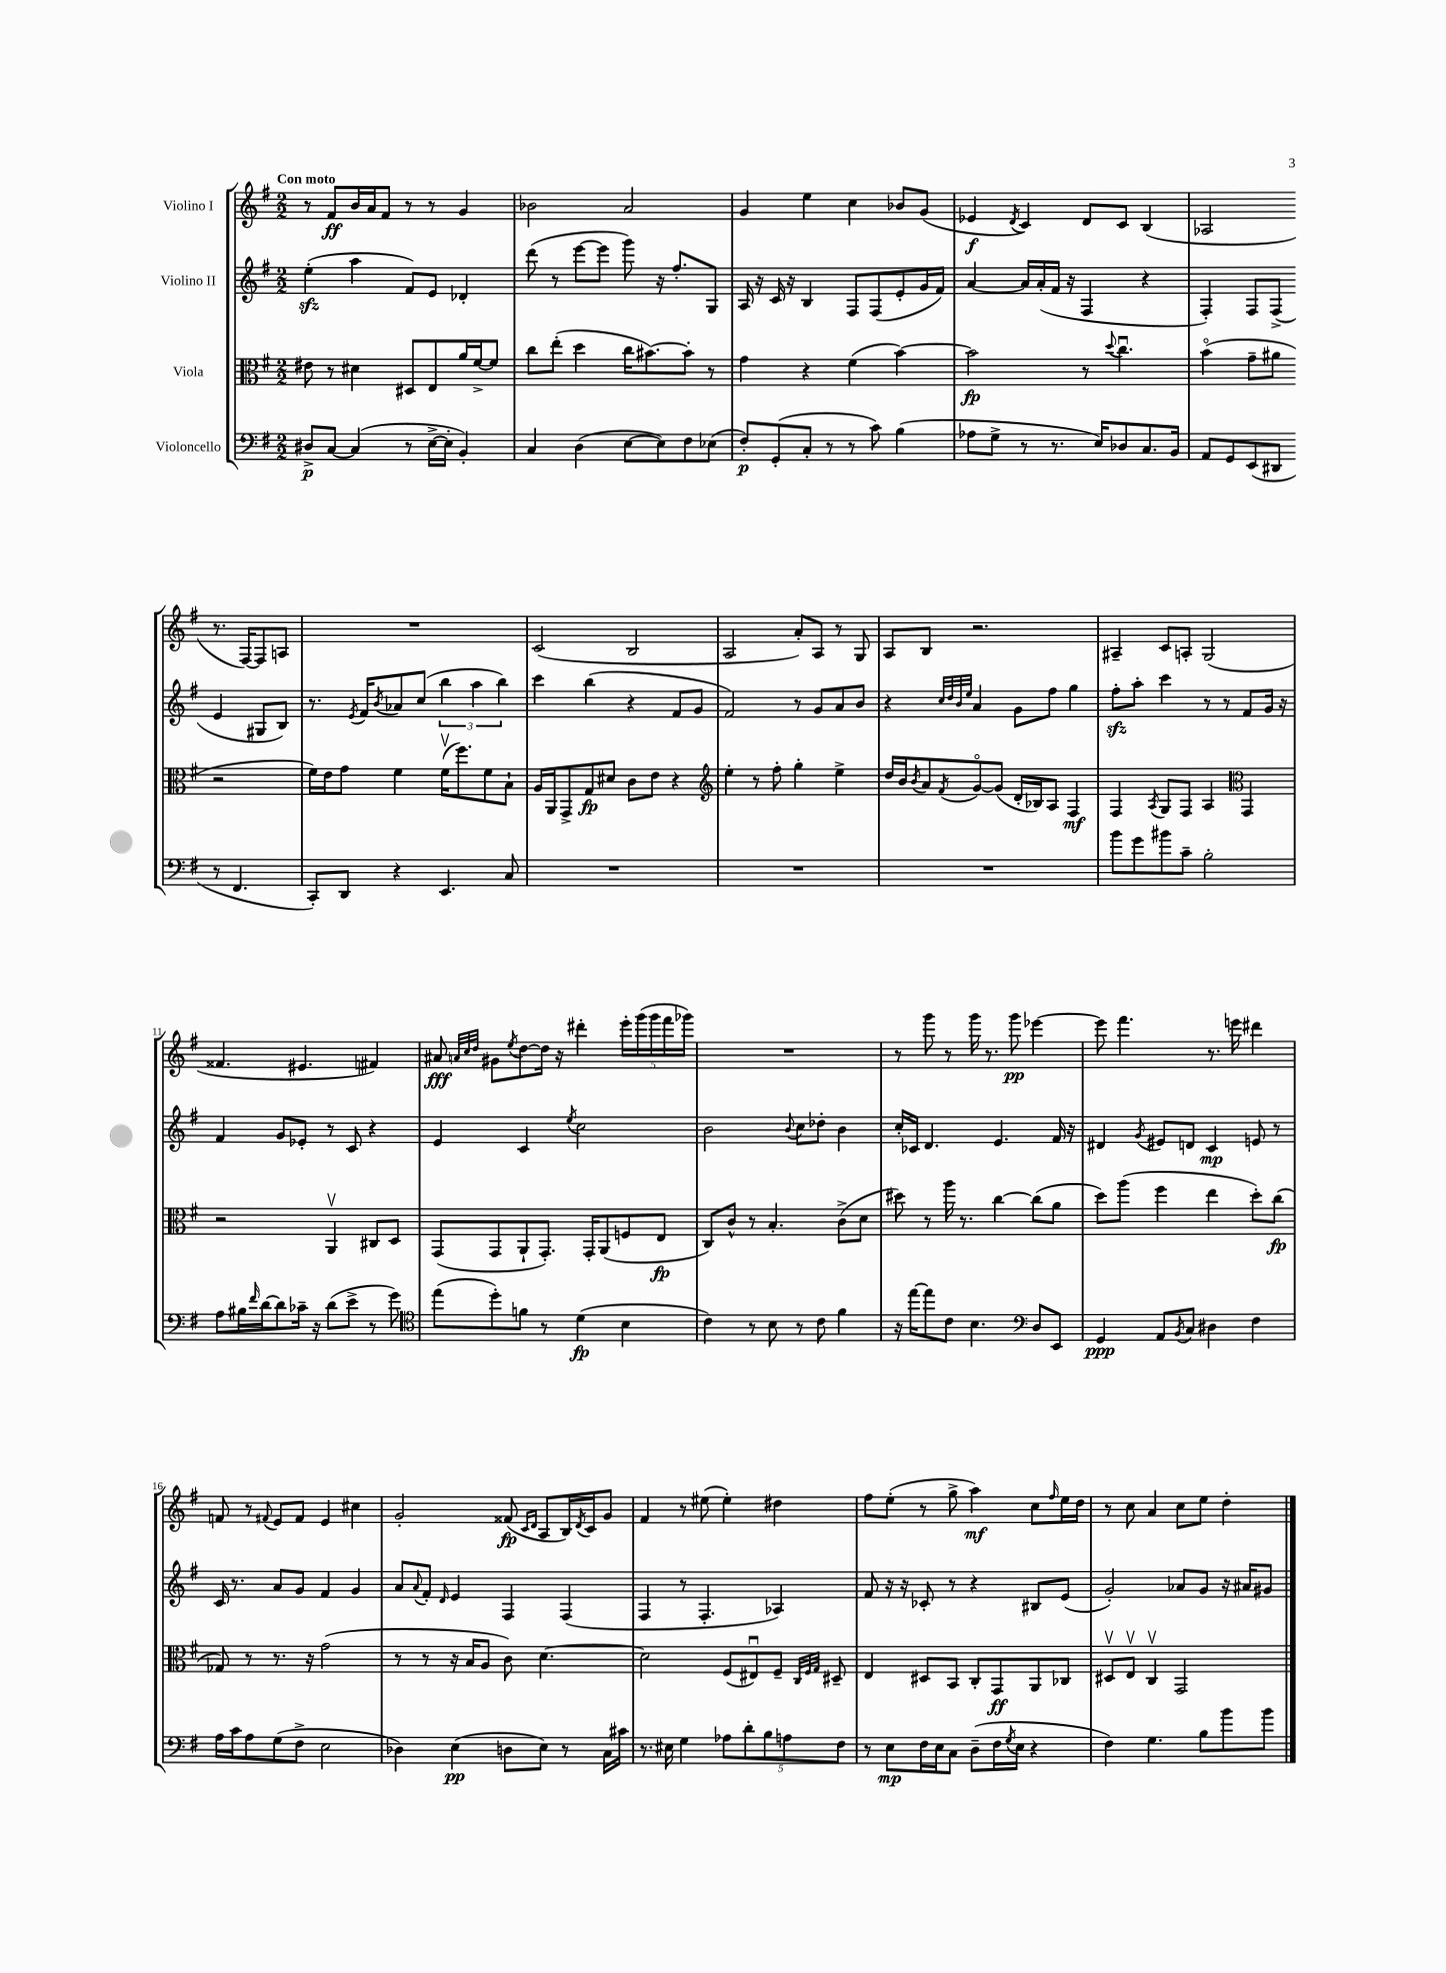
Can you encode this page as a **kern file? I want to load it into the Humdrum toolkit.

**kern	**kern	**kern	**kern
*staff4	*staff3	*staff2	*staff1
*clefF4	*clefC3	*clefG2	*clefG2
*k[f#]	*k[f#]	*k[f#]	*k[f#]
*M2/2	*M2/2	*M2/2	*M2/2
8D#^	8e#	(4ee'	8r
[8C	8r	.	8f#
(4C]	4d#	4aa	16b
.	.	.	16a
.	.	.	8f#
8r	8D#	8f#)	8r
[16E^	8E	8e	8r
16E']	.	.	.
4BB')	16a	4d-'	4g
.	[16f#^	.	.
.	8f#]	.	.
=	=	=	=
4C	8cc	(8ddd	2b-
.	(8ee'	8r	.
(4D	4dd	[8eee	.
.	.	8eee]	.
[8E	16cc	8ggg)	2a
.	[8.b#)	.	.
8E])	.	16r	.
.	.	8.ff#'	.
8F#	8b#']	.	.
(8E-	8r	8G	.
=	=	=	=
8F#')	4g	16A	4g
.	.	16r	.
(8GG'	.	16c	.
.	.	16r	.
8C'	4r	4B	4ee
8r	.	.	.
8r	(4f#	8F#	4cc
8c)	.	(8F#	.
(4B	[4b)	8e'	8b-
.	.	16g	(8g
.	.	16f#)	.
=	=	=	=
8A-	2b]	[4a	4e-
8G^	.	.	.
.	.	.	8qd
8r	.	16a]	4c)
.	.	(16a'	.
8.r	.	16f#	.
.	.	16r	.
.	8r	4F#	8d
16E)	.	.	.
.	8qqdd	.	.
8D-	4.ccu	.	8c
8.C	.	4r	(4B
16BB	.	.	.
=	=	=	=
8AA	(4bo	4F#')	2A-
8GG	.	.	.
(8EE	8g~	8F#	.
8DD#	8a#	(8F#^	.
8r	2r	4e	8.r
4.FF#	.	.	.
.	.	.	[16F#)
.	.	8G#	8F#]
.	.	8B)	8A
=	=	=	=
8CC')	16f#)	8.r	1r
.	16e	.	.
8DD	8g	.	.
.	.	8qe	.
.	.	16f#	.
.	.	8qb	.
4r	4f#	8a-	.
.	.	(8cc	.
4.EE	(16f#v	6bb	.
.	8.ff#)	.	.
.	.	6aa	.
.	8f#	.	.
.	.	6bb)	.
8C	8B`	.	.
=	=	=	=
1r	16A	4ccc	(2c
.	16AA	.	.
.	8GG^	.	.
.	8G	(4bb	.
.	8d#	.	.
.	8c	4r	2B
.	8e	.	.
.	4r	8f#	.
.	.	8g	.
=	=	=	=
*	*clefG2	*	*
1r	4ee'	2f#)	2A
.	8r	.	.
.	8ff#'	.	.
.	4gg'	8r	8a')
.	.	8g	8A
.	4ee^	8a	8r
.	.	8b	8G
=	=	=	=
1r	16dd	4r	8A
.	16b	.	.
.	8qb	.	.
.	8a	.	8B
.	.	32qqcc	.
.	.	32qqdd	.
.	.	32qqb	.
.	8qf#	32qqee	.
.	[8go	4a	2.r
.	(8g]	.	.
.	16d'	8g	.
.	16B-)	.	.
.	8A	8ff#	.
.	4F#	4gg	.
=	=	=	=
8b	4F#	8ff#'	4A#~
8g	.	8aa'	.
.	8qA	.	.
8b#	8G	4ccc	8c
8c~	8F#	.	8A'
2B'	4A	8r	(2G
.	.	8r	.
*	*clefC3	*	*
.	4GG	8f#	.
.	.	16g	.
.	.	16r	.
=	=	=	=
8A	2r	4f#	4.f##
16B#	.	.	.
16qqf#	.	.	.
[16d	.	.	.
8d]	.	8g	.
16c-~	.	8e-'	4.e#
16r	.	.	.
(8d	4AAv	8r	.
8e^	.	8c	.
8r	8C#	4r	4f#)
8g)	8D	.	.
=	=	=	=
*clefC4	*	*	*
(8ee	(8GG	4e	8a#
.	.	.	32qqa
.	.	.	32qqcc
.	.	.	32qqdd
8dd')	8GG	.	8g#
.	.	.	8qee
8f	8AA`	4c	[8dd
8r	8.GG')	.	16dd]
.	.	.	16r
.	.	8qee	.
(4d	.	2cc	4ddd#'
.	16GG'	.	.
.	(8AA	.	.
4B	8F	.	20eee'
.	.	.	(20ggg
.	.	.	20ggg
.	8E	.	.
.	.	.	20fff#
.	.	.	20ggg-)
=	=	=	=
4c)	8C)	2b	1r
.	8c^^	.	.
8r	8r	.	.
8B	4.B'	.	.
.	.	8qqb	.
8r	.	8cc	.
8c	.	8dd-'	.
4f#	(8c^	4b	.
.	8d	.	.
=	=	=	=
16r	8dd#)	16cc'	8r
[16ee	.	16c-	.
8ee]	8r	4.d	8ggg
8c	16aa	.	8r
.	8.r	.	.
4.B	.	.	16ggg
.	.	.	8.r
.	[4cc	4.e	.
.	.	.	8ggg
*clefF4	*	*	*
8D	(8cc]	.	[4eee-
8EE	8a	16f#	.
.	.	16r	.
=	=	=	=
4GG	8dd)	4d#	8eee-]
.	(8aa	.	4.fff#
.	.	8qg	.
8AA	4ff#	8e#	.
8qBB	.	.	.
8C	.	8d	.
4D#	4ee	4c	8.r
.	.	.	16eee
4F#	8dd')	8e	4ddd#
.	(8cc	8r	.
=	=	=	=
16A	8G-)	16c	8f
16c	.	8.r	.
8A	8r	.	8r
.	.	.	8qqf#
(8G	8.r	8a	8e
8F#^	.	8g	8f#
.	16r	.	.
2E	(2g	4f#	4e
.	.	4g	4cc#
=	=	=	=
4D-)	8r	8a	2g'
.	.	8qqa	.
.	8r	8f#'	.
.	.	16qqd	.
(4E	16r	4e	.
.	16B	.	.
.	8A	.	.
8D	8c)	4F#	(8f##
.	.	.	16qqc
.	.	.	16qqd
8E)	[4.d	.	8A
8r	.	(4F#	16B)
.	.	.	8qd
.	.	.	16c
16C	.	.	8g
16c#	.	.	.
=	=	=	=
8.r	2d]	4F#	4f#
16E#	.	.	.
4G	.	8r	8r
.	.	4.F#'	(8ee#
10A-	(8F#	.	4ee#')
10d'	.	.	.
.	8E#u)	.	.
10B	.	.	.
.	8F#~	4A-)	4dd#
10A	.	.	.
.	32qqC	.	.
.	32qqF#	.	.
.	32qqG	.	.
.	8D#~	.	.
10F#	.	.	.
=	=	=	=
8r	4E	8f#	8ff#
8E	.	16r	(8ee'
.	.	16r	.
16F#	8D#	8c-'	8r
16E	.	.	.
8C	8BB	8r	8gg^
(8D~	8C'	4r	4aa)
16F#	8GG	.	.
8qG	.	.	.
16E	.	.	.
4r	8AA	8B#	8cc
.	.	.	16qqff#
.	8C-	(8e	16ee
.	.	.	16dd
=	=	=	=
4F#)	8D#v	2g')	8r
.	8Ev	.	8cc
4.G	4Cv	.	4a
.	2GG	8a-	8cc
8B	.	8g	8ee
8b	.	16r	4dd'
.	.	16a#	.
8b	.	8g#	.
==	==	==	==
*-	*-	*-	*-
